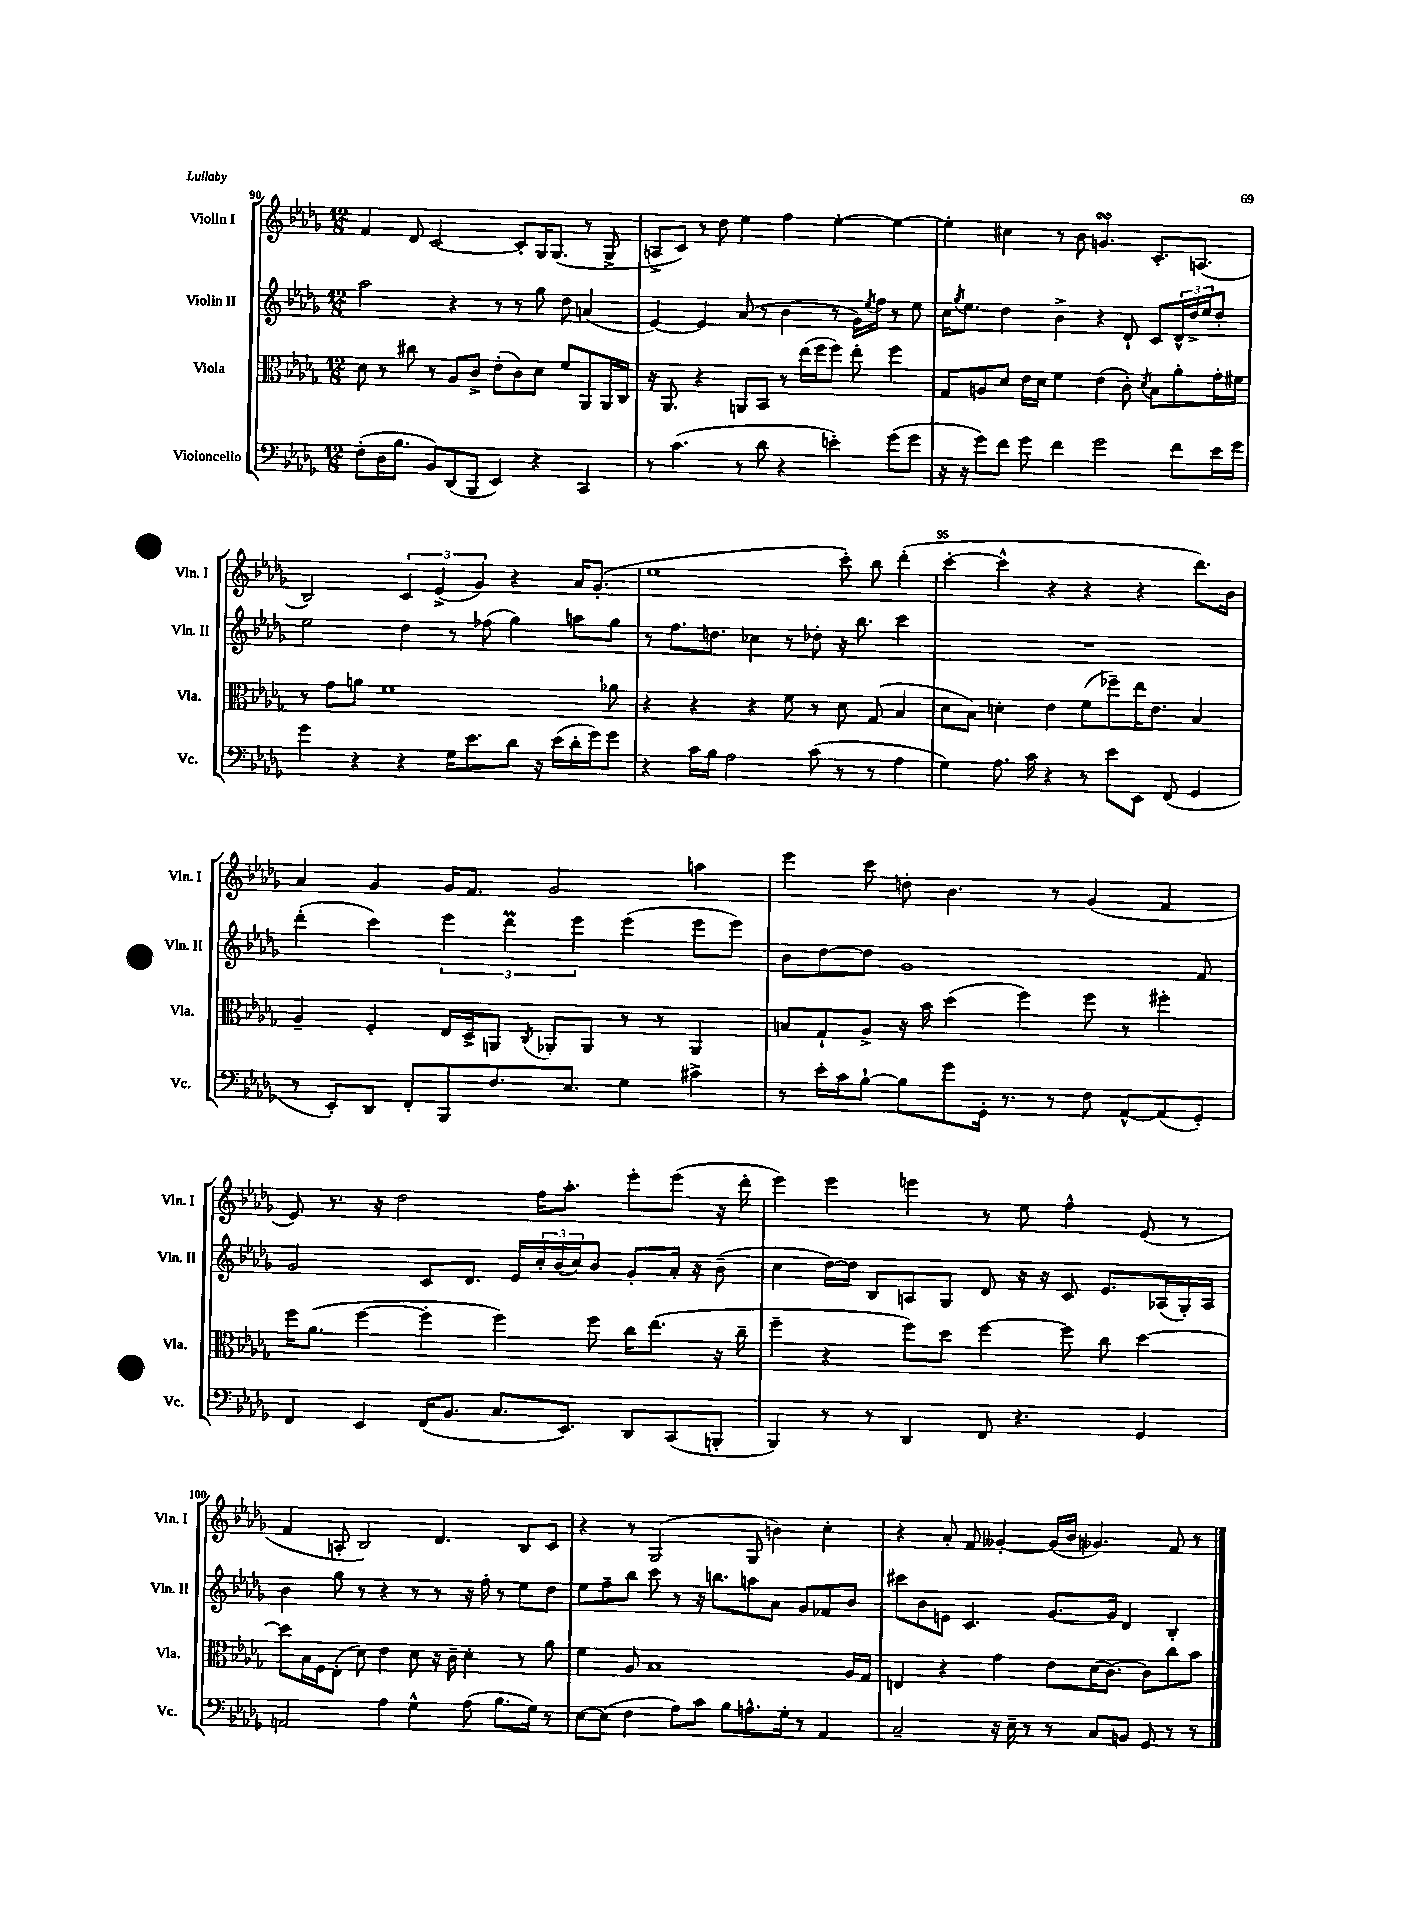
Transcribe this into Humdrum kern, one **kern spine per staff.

**kern	**kern	**kern	**kern
*staff4	*staff3	*staff2	*staff1
*clefF4	*clefC3	*clefG2	*clefG2
*k[b-e-a-d-g-]	*k[b-e-a-d-g-]	*k[b-e-a-d-g-]	*k[b-e-a-d-g-]
*M12/8	*M12/8	*M12/8	*M12/8
(8F'	8d-	2aa-	4f
16D-	8r	.	.
8.B-	.	.	.
.	8cc#	.	8d-
8BB-)	8r	.	[2c
(8DD-	8A-	4r	.
8BBB-	8c^	.	.
4EE-)	(8e-'	8r	.
.	8c)	8r	8c']
4r	8d-	8gg-	16G-
.	.	.	(8.G-
.	8f	8dd-	.
4CC	8AA-	(4a	8r
.	16AA-	.	8G-^
.	16C	.	.
=	=	=	=
8r	16r	[4e-)	8A^
.	8.AA-	.	.
(4.c	.	.	8c)
.	4r	4e-]	8r
.	.	.	8dd-
8r	8AA	(8a-	4ee-
8d-	8BB-	8r	.
4r	8r	4b-	4ff
.	(16ee-	.	.
.	16ff	.	.
4e')	8ff)	8r	[4ee-'
.	8ee-'	16g-)	.
.	.	8qee-	.
.	.	16ff	.
(8g-	4ff	8r	4ee-_
8g-	.	8ee-	.
=	=	=	=
16r	8G-	16cc	4ee-']
.	.	8qgg-	.
16r	.	8.ee-	.
8g-)	8A	.	.
8f	8d-	4dd-	4cc#
8g-	16e-	.	.
.	16d-	.	.
4f	4f	4b-^	8r
.	.	.	8b-
2g-	(4e-	4r	4.g
.	8c')	8d-`	.
.	8qd-	.	.
.	8B-	8c	8.c'
8f	8a-'	24d-^^	.
.	.	24dd-^	.
.	.	.	(8.A
.	.	24ee-	.
16e-	16g-'	8dd-'	.
16g-	16f#	.	.
=	=	=	=
4g-	8r	2ee-	2B-)
.	8g-	.	.
4r	8a	.	.
.	1f	.	.
4r	.	4dd-	6c
.	.	.	(6e-^
16G-	.	8r	.
8.e-	.	.	.
.	.	.	6g-)
.	.	(8ff-	.
8d-	.	4gg-)	4r
16r	.	.	.
(16e-	.	.	.
16d-'	.	8aa	16a-
16g-)	.	.	(8.g-'
8g-	8a-	8gg-	.
=	=	=	=
4r	4r	8r	1ee-
.	.	8.ff	.
16c	4r	.	.
16B-	.	8.dd	.
2A-	.	.	.
.	4r	4cc-	.
.	8f	8r	.
(8c	8r	8dd-'	.
8r	8d-	16r	8ccc')
.	.	8.bb-	.
8r	(8G-	.	8bb-
4A-	4B-	4ccc	(4ddd-'
=	=	=	=
4G-)	8d-	1.r	[4ccc'
.	8B-)	.	.
8.A-	4d'	.	4ccc^^]
16c	.	.	.
4r	4e-	.	4r
8r	(8f	.	4r
8e-	8ff-~)	.	.
8EE-	16ee-	.	4r
.	8.e-	.	.
(8FF	.	.	.
4GG-	4B-	.	8.ddd-)
.	.	.	16b-
=	=	=	=
8r	4A-~	(4ddd-'	4a-
8EE-')	.	.	.
8DD-	4F'	4ccc)	4g-
8FF'	.	.	.
8BBB-	16E-	6eee-	16g-
.	16D-^	.	8.f
8.F	8AA	.	.
.	.	6ddd-	.
.	8qC	.	.
.	8AA-'	.	2g-
8.E-	.	.	.
.	.	6eee-	.
.	8AA-	.	.
4G-	8r	(4eee-	.
.	8r	.	.
4c#^	4AA-	8eee-	4aa
.	.	8eee-)	.
=	=	=	=
8r	8B	8b-	4eee-
16e-'	8G-`	[8dd-	.
16c	.	.	.
[8B-`	8A-^	8dd-]	8ccc
8B-]	16r	1g-	8dd'
.	16b-	.	.
8g-	(4dd-	.	4.b-
16GG-'	.	.	.
8.r	.	.	.
.	4ff)	.	.
8r	.	.	8r
8F	8ff	.	(4g-
[8AA-^^	8r	.	.
(8AA-]	4ff#'	.	4f
8GG-')	.	8f	.
=	=	=	=
4FF	16ff	2g-	8e-)
.	(8.a-	.	.
.	.	.	8.r
4EE-	[4ff	.	.
.	.	.	16r
.	.	.	2dd-
(16FF	4ff']	8c	.
8.BB-	.	.	.
.	.	8.d-	.
8.C	4ff)	.	.
.	.	16e-	.
.	.	24cc'	16ff
.	.	(24b-	.
8.EE-)	.	.	8.aa-'
.	.	24cc)	.
.	8ff	8b-	.
8DD-	16cc	8g-'	8eee-'
.	(8.ee-	.	.
(8CC	.	16a-'	(8eee-
.	.	16r	.
8BBB'	16r	(8b-~	16r
.	16cc~	.	16ddd-'
=	=	=	=
4BBB-)	4ff~	4cc	4eee-)
8r	4r	[16dd-)	4eee-
.	.	16dd-]	.
8r	.	8B-	.
4DD-	8ff)	8A	4eee
.	8dd-	8G-	.
8FF	[4ff	8d-	8r
4.r	.	16r	8ee-
.	.	16r	.
.	8ff]	8c	4ff^^
.	8cc	8.e-	.
4GG-	[4dd-	.	(8e-
.	.	(16A-	.
.	.	16G-')	8r
.	.	16A-	.
=	=	=	=
2AA	8dd-]	4b-	4f
.	16B-	.	.
.	16F	.	.
.	(8E-'	8gg-	8A'
.	8d-)	8r	2B-)
4A-	4e-	4r	.
4G-^^	8d-	8r	.
.	16r	8r	4.d-
.	16c~	.	.
(8A-	4d-'	16r	.
.	.	16ff'	.
8.B-	.	8r	.
.	8r	8ee-	8B-
16G-)	.	.	.
8r	8a-	8dd-	8c
=	=	=	=
[8E-	4f	8ee-	4r
(8E-]	.	8ff~	.
4F	8A-	8bb-	8r
.	1B-	8ccc	(2G-
8A-)	.	8r	.
8c	.	16r	.
.	.	8.bb	.
8B-	.	.	.
8.A^^	.	8aa	8G-
.	.	8a-	4b)
16G-'	.	.	.
8r	.	8g-	.
4AA-	.	8f-	4cc'
.	16A-	8b-	.
.	16G-	.	.
=	=	=	=
2C~	4E	8ccc#	4r
.	.	8b-	.
.	4r	8e	8a-'
.	.	4.c	8f
16r	4g-	.	[4g--'
16E-~	.	.	.
8r	.	.	.
8r	8e-	[8.g-	(16g--]
.	.	.	16b-
8C	(16d-	.	4.g-)
.	[8.c)	16g-]	.
8BB	.	4d-	.
8GG-	8c]	.	.
8r	8cc	4B-'	8f
8r	8b-	.	8r
==	==	==	==
*-	*-	*-	*-
